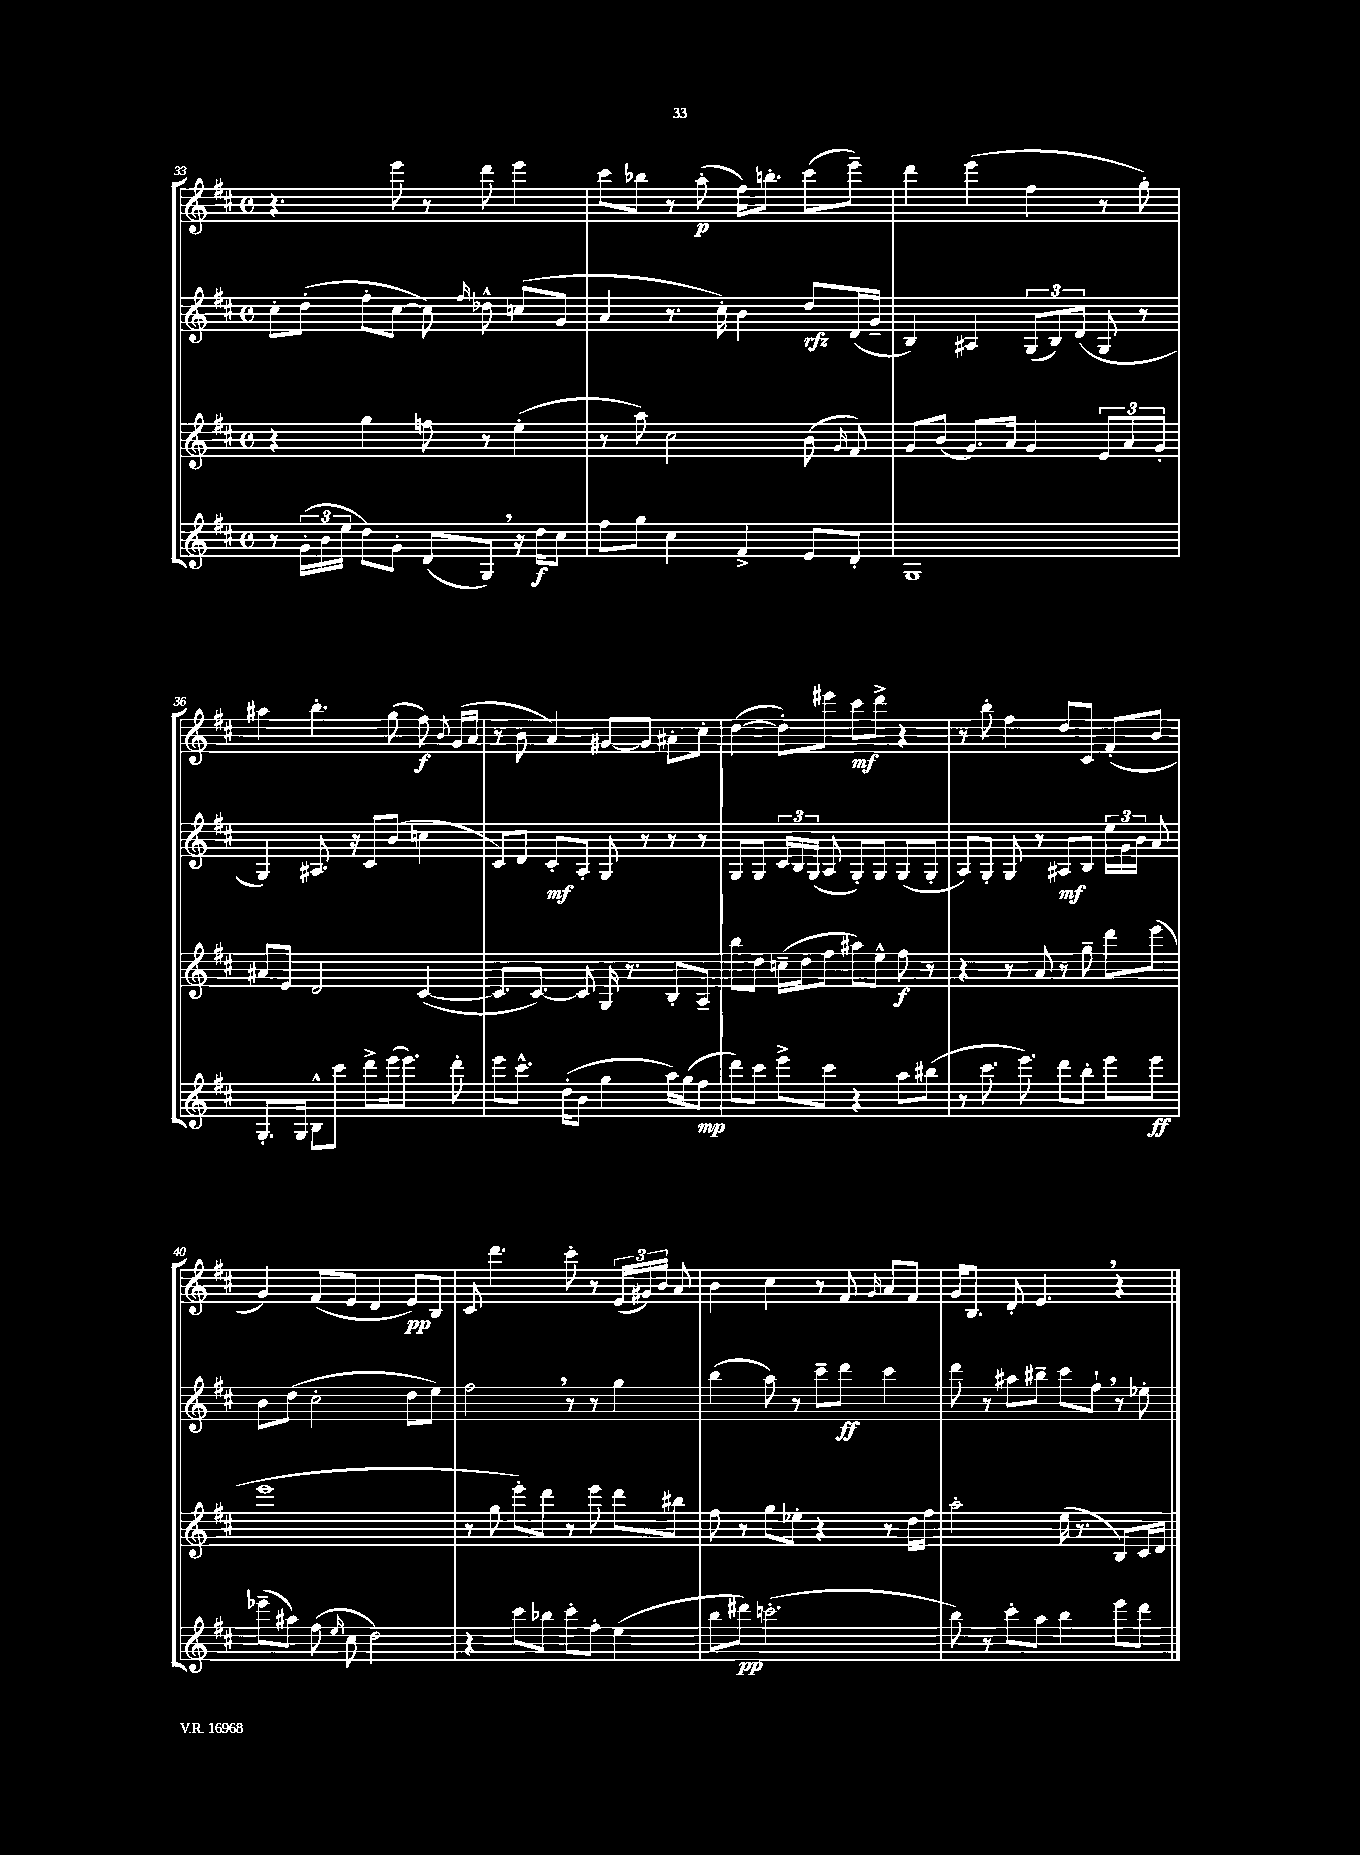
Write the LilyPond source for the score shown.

<<
\new StaffGroup <<
\new Staff = "s0" {
    \clef treble \key d \major \defaultTimeSignature \time 4/4
    \autoBeamOff r4. e'''8 r8 d'''8 e'''4 |
    cis'''8[ bes''8] r8 a''8-.\p( fis''16[) b''8.]-. cis'''8[( e'''8]--) |
    d'''4 e'''4( fis''4 r8 g''8-.) |
    ais''4 b''4.-. g''8( fis''8\f) \appoggiatura { b'8 } g'16[( a'16] |
    r8 b'8 a'4) gis'8[~ gis'8] ais'8[-. cis''8]-. |
    d''4~( d''8[-.) eis'''8] cis'''8[\mf d'''8]-> r4 |
    r8 b''8-. fis''4 d''8[ cis'8] fis'8[-.( b'8] |
    g'4) fis'8[( e'8] d'4 e'8[\pp) b8] |
    cis'8 d'''4. cis'''8-. r8 \tuplet 3/2 { e'16[( gis'16) b'16] } a'8 |
    b'4 cis''4 r8 fis'8 \grace { g'16 } a'8[ fis'8] |
    g'16[ b8.] d'8-. e'4. \breathe r4 \bar "|." |
}
\new Staff = "s1" {
    \clef treble \key d \major \defaultTimeSignature \time 4/4
    \autoBeamOff cis''8[-. d''8]-.( fis''8[-. cis''8]~ cis''8) \grace { fis''16 } des''8-^ c''8[( g'8] |
    a'4 r8. cis''16-.) b'4 d''8[\rfz d'16( g'16]-- |
    b4) ais4 \tuplet 3/2 { g8[( b8) d'8]( } g8 r8 |
    g4) ais8. r16 cis'8[ b'8]( c''4 |
    cis'8[) d'8] cis'8[-.\mf a8]-. g8 r8 r8 r8 |
    g8[ g8] \tuplet 3/2 { cis'16[ b16 g16]( } a8 g8[-.) g8] g8[( g8]-. |
    a8[) g8]-. g8 r8 ais8[\mf b8] \tuplet 3/2 { e''16[ g'16 b'16] } a'8 |
    b'8[ d''8]( cis''2-. d''8[ e''8]) |
    fis''2 \breathe r8 r8 g''4 |
    b''4( a''8) r8 cis'''8[-- d'''8]\ff cis'''4 |
    d'''8 r8 ais''8[ bis''8]-- cis'''8[ fis''8]-! \breathe r8 ees''8-. \bar "|." |
}
\new Staff = "s2" {
    \clef treble \key d \major \defaultTimeSignature \time 4/4
    \autoBeamOff r4 g''4 f''8 r8 e''4-.( |
    r8 a''8) cis''2 b'8( \grace { g'16 } fis'8) |
    g'8[ b'8]( g'8.[) a'16] g'4 \tuplet 3/2 { e'8[ a'8 g'8]-. } |
    ais'8[ e'8] d'2 cis'4~( |
    cis'8.[ cis'8.]~) cis'8 g16 r8. b8[-. a8]-- |
    b''8[ d''8] c''16[--( d''16 fis''8] ais''8[) e''8]-^ fis''8\f r8 |
    r4 r8 a'8 r8 g''8-- d'''8[ e'''8]( |
    e'''1 |
    r8 g''8 e'''8[-.) d'''8] r8 e'''8 d'''8[ bis''8] |
    fis''8 r8 g''8[ ees''8]-. r4 r8 d''16[ fis''16] |
    a''2-. e''16( r8. b8[) cis'16 d'16] \bar "|." |
}
\new Staff = "s3" {
    \clef treble \key d \major \defaultTimeSignature \time 4/4
    \autoBeamOff r8 \tuplet 3/2 { g'16[-.( b'16 e''16] } d''8[) g'8]-. d'8[( g8]) \breathe r16 d''16[\f cis''8] |
    fis''8[ g''8] cis''4 fis'4-> e'8[ d'8]-. |
    g1 |
    g8.[-. g16] b8[-^ cis'''8] d'''8[-> e'''16( e'''8.]) d'''8-. |
    e'''8[ cis'''8.]-^ d''16[-.( b'8] g''4 a''16[) g''16( fis''8]\mp |
    d'''8[) cis'''8] e'''8[-> cis'''8] r4 a''8[ bis''8]( |
    r8 cis'''8. e'''8.) d'''8[ b''8]-. e'''8[ e'''8]\ff |
    ees'''8[--( ais''8]) fis''8( \grace { e''16 } cis''8 d''2) |
    r4 cis'''8[ bes''8] cis'''8[-. fis''8]-. e''4( |
    b''8[ dis'''8]\pp) c'''2.-.( |
    b''8) r8 cis'''8[-. a''8] b''4 e'''8[ d'''8] \bar "|." |
}
>>
>>
\layout { \context { \Score currentBarNumber = #33 } }
